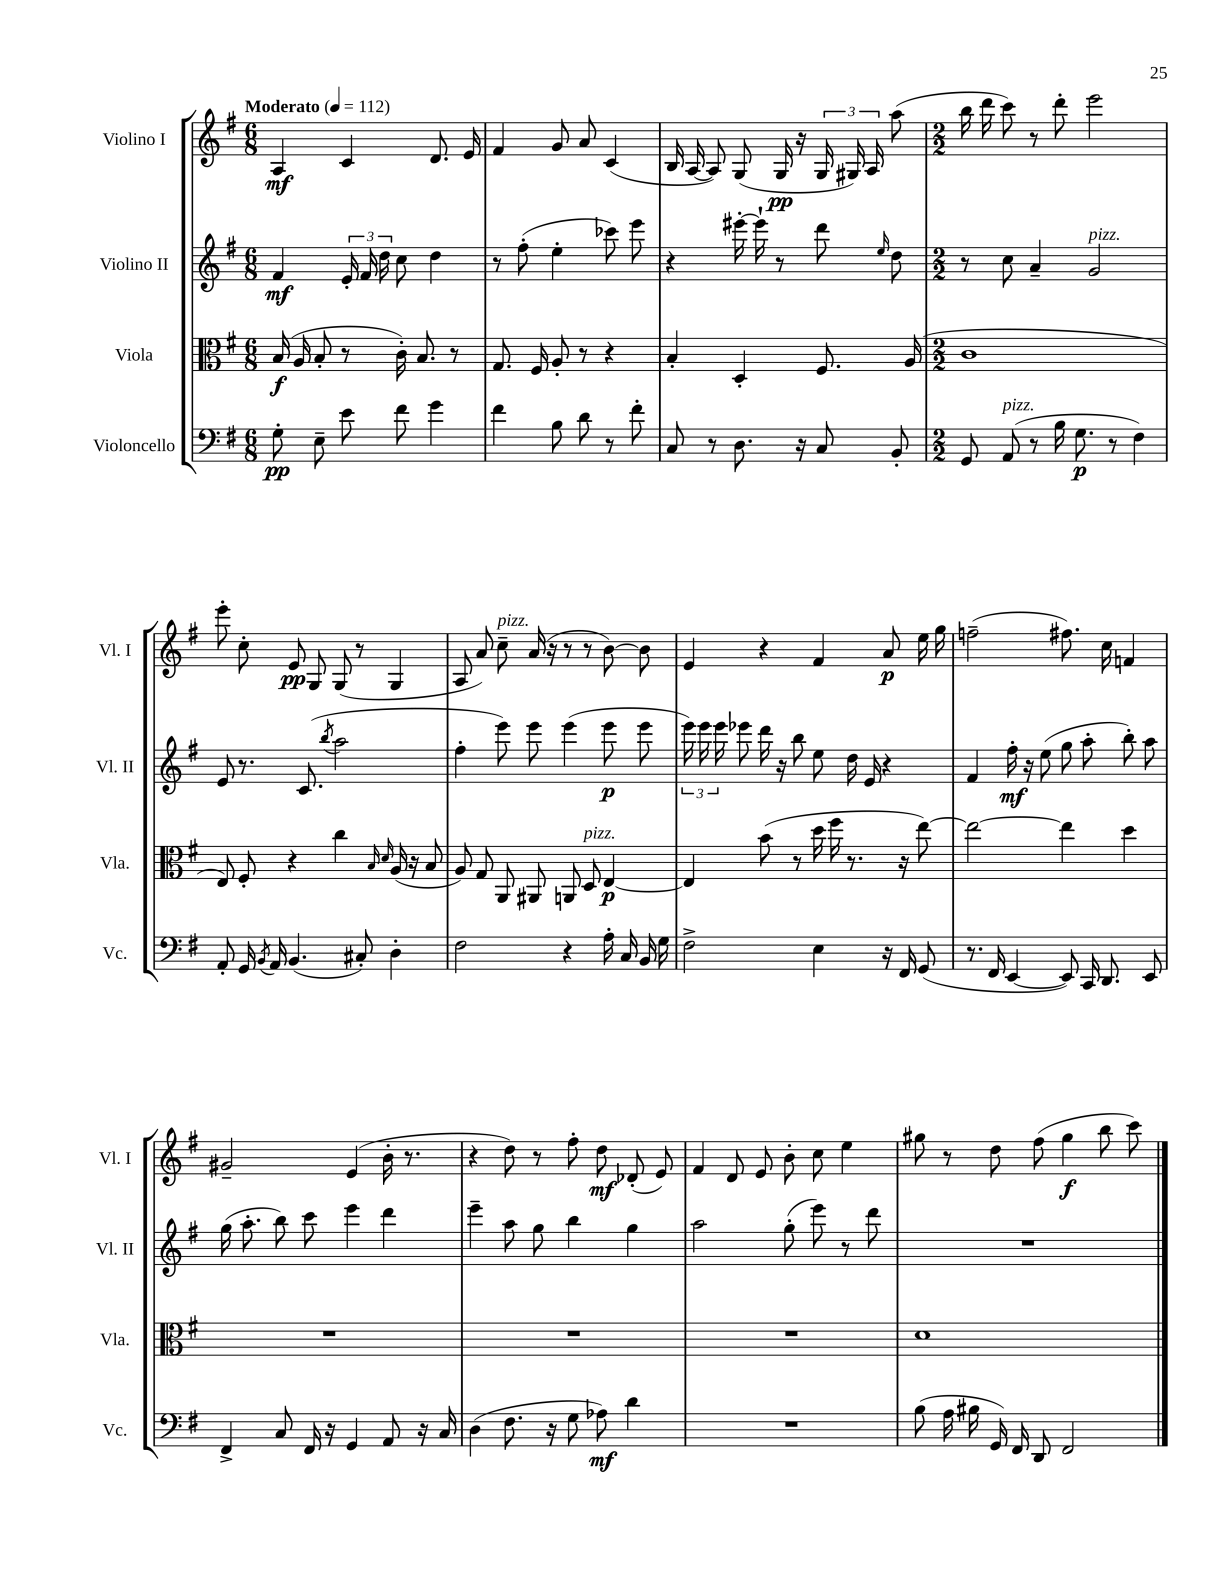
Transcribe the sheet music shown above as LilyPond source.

<<
\new StaffGroup <<
\new Staff = "s0" \with { instrumentName = "Violino I" shortInstrumentName = "Vl. I" } {
    \clef treble \key g \major \numericTimeSignature \time 6/8 \tempo "Moderato" 4 = 112
    \autoBeamOff a4\mf c'4 d'8. e'16 |
    fis'4 g'8 a'8 c'4( |
    b16 a16~ a8) g8( g16\pp r16 \tuplet 3/2 { g16 gis16) a16 } a''8( |
    \numericTimeSignature \time 2/2 b''16 d'''16 c'''8) r8 d'''8-. e'''2 |
    e'''8-. c''8-. e'8\pp g8 g8( r8 g4 |
    a8 a'8) c''8--^\markup { \italic "pizz." } a'16( r16 r8 r8 b'8~) b'8 |
    e'4 r4 fis'4 a'8\p e''16 g''16 |
    f''2--( fis''8.) c''16 f'4 |
    gis'2-- e'4( b'16-. r8. |
    r4 d''8) r8 fis''8-. d''8\mf des'8-.( e'8) |
    fis'4 d'8 e'8 b'8-. c''8 e''4 |
    gis''8 r8 d''8 fis''8( gis''4\f b''8 c'''8) \bar "|." |
}
\new Staff = "s1" \with { instrumentName = "Violino II" shortInstrumentName = "Vl. II" } {
    \clef treble \key g \major \numericTimeSignature \time 6/8
    \autoBeamOff fis'4\mf \tuplet 3/2 { e'16-. fis'16 d''16 } c''8 d''4 |
    r8 fis''8-.( e''4-. ces'''8) e'''8 |
    r4 eis'''16~-. eis'''16-! r8 d'''8 \grace { e''16 } d''8 |
    \numericTimeSignature \time 2/2 r8 c''8 a'4-- g'2^\markup { \italic "pizz." } |
    e'8 r8. c'8.( \acciaccatura { b''8 } a''2 |
    fis''4-. e'''8) e'''8 e'''4( e'''8\p e'''8 |
    \tuplet 3/2 { e'''16) e'''16 e'''16 } ees'''8 d'''16 r16 b''8 e''8 d''16 e'16 r4 |
    fis'4 fis''16-.\mf r16 e''8( g''8 a''8-. b''8-.) a''8 |
    g''16( a''8.-. b''8) c'''8 e'''4 d'''4 |
    e'''4-- a''8 g''8 b''4 g''4 |
    a''2 g''8-.( e'''8) r8 d'''8 |
    R1 \bar "|." |
}
\new Staff = "s2" \with { instrumentName = "Viola" shortInstrumentName = "Vla." } {
    \clef alto \key g \major \numericTimeSignature \time 6/8
    \autoBeamOff b16\f( a16 b8-. r8 c'16-.) b8. r8 |
    g8. fis16 a8-. r8 r4 |
    b4-. d4-. fis8. a16( |
    \numericTimeSignature \time 2/2 c'1 |
    e8) fis8-. r4 c''4 \grace { b16 d'16 } a16( r16 b8 |
    a8) g8 a,8 ais,8 a,8 d8^\markup { \italic "pizz." } e4~\p |
    e4 b'8( r8 d''16 fis''16 r8. r16 e''8~) |
    e''2~ e''4 d''4 |
    R1 |
    R1 |
    R1 |
    d'1 \bar "|." |
}
\new Staff = "s3" \with { instrumentName = "Violoncello" shortInstrumentName = "Vc." } {
    \clef bass \key g \major \numericTimeSignature \time 6/8
    \autoBeamOff g8-.\pp e8-- e'8 fis'8 g'4 |
    fis'4 b8 d'8 r8 fis'8-. |
    c8 r8 d8. r16 c8 b,8-. |
    \numericTimeSignature \time 2/2 g,8 a,8^\markup { \italic "pizz." }( r8 b16 g8.\p r8 fis4) |
    a,8-. g,16 \acciaccatura { b,8 } a,16 b,4.( cis8-.) d4-. |
    fis2 r4 a16-. c16 b,16 g16 |
    fis2-> e4 r16 fis,16 g,8( |
    r8. fis,16 e,4~ e,8) c,16 d,8. e,8 |
    fis,4-> c8 fis,16 r16 g,4 a,8 r16 c16 |
    d4( fis8. r16 g8 aes8\mf) d'4 |
    R1 |
    b8( a16 bis16 g,16) fis,16 d,8 fis,2 \bar "|." |
}
>>
>>
\layout { \context { \Score \remove "Bar_number_engraver" } }
